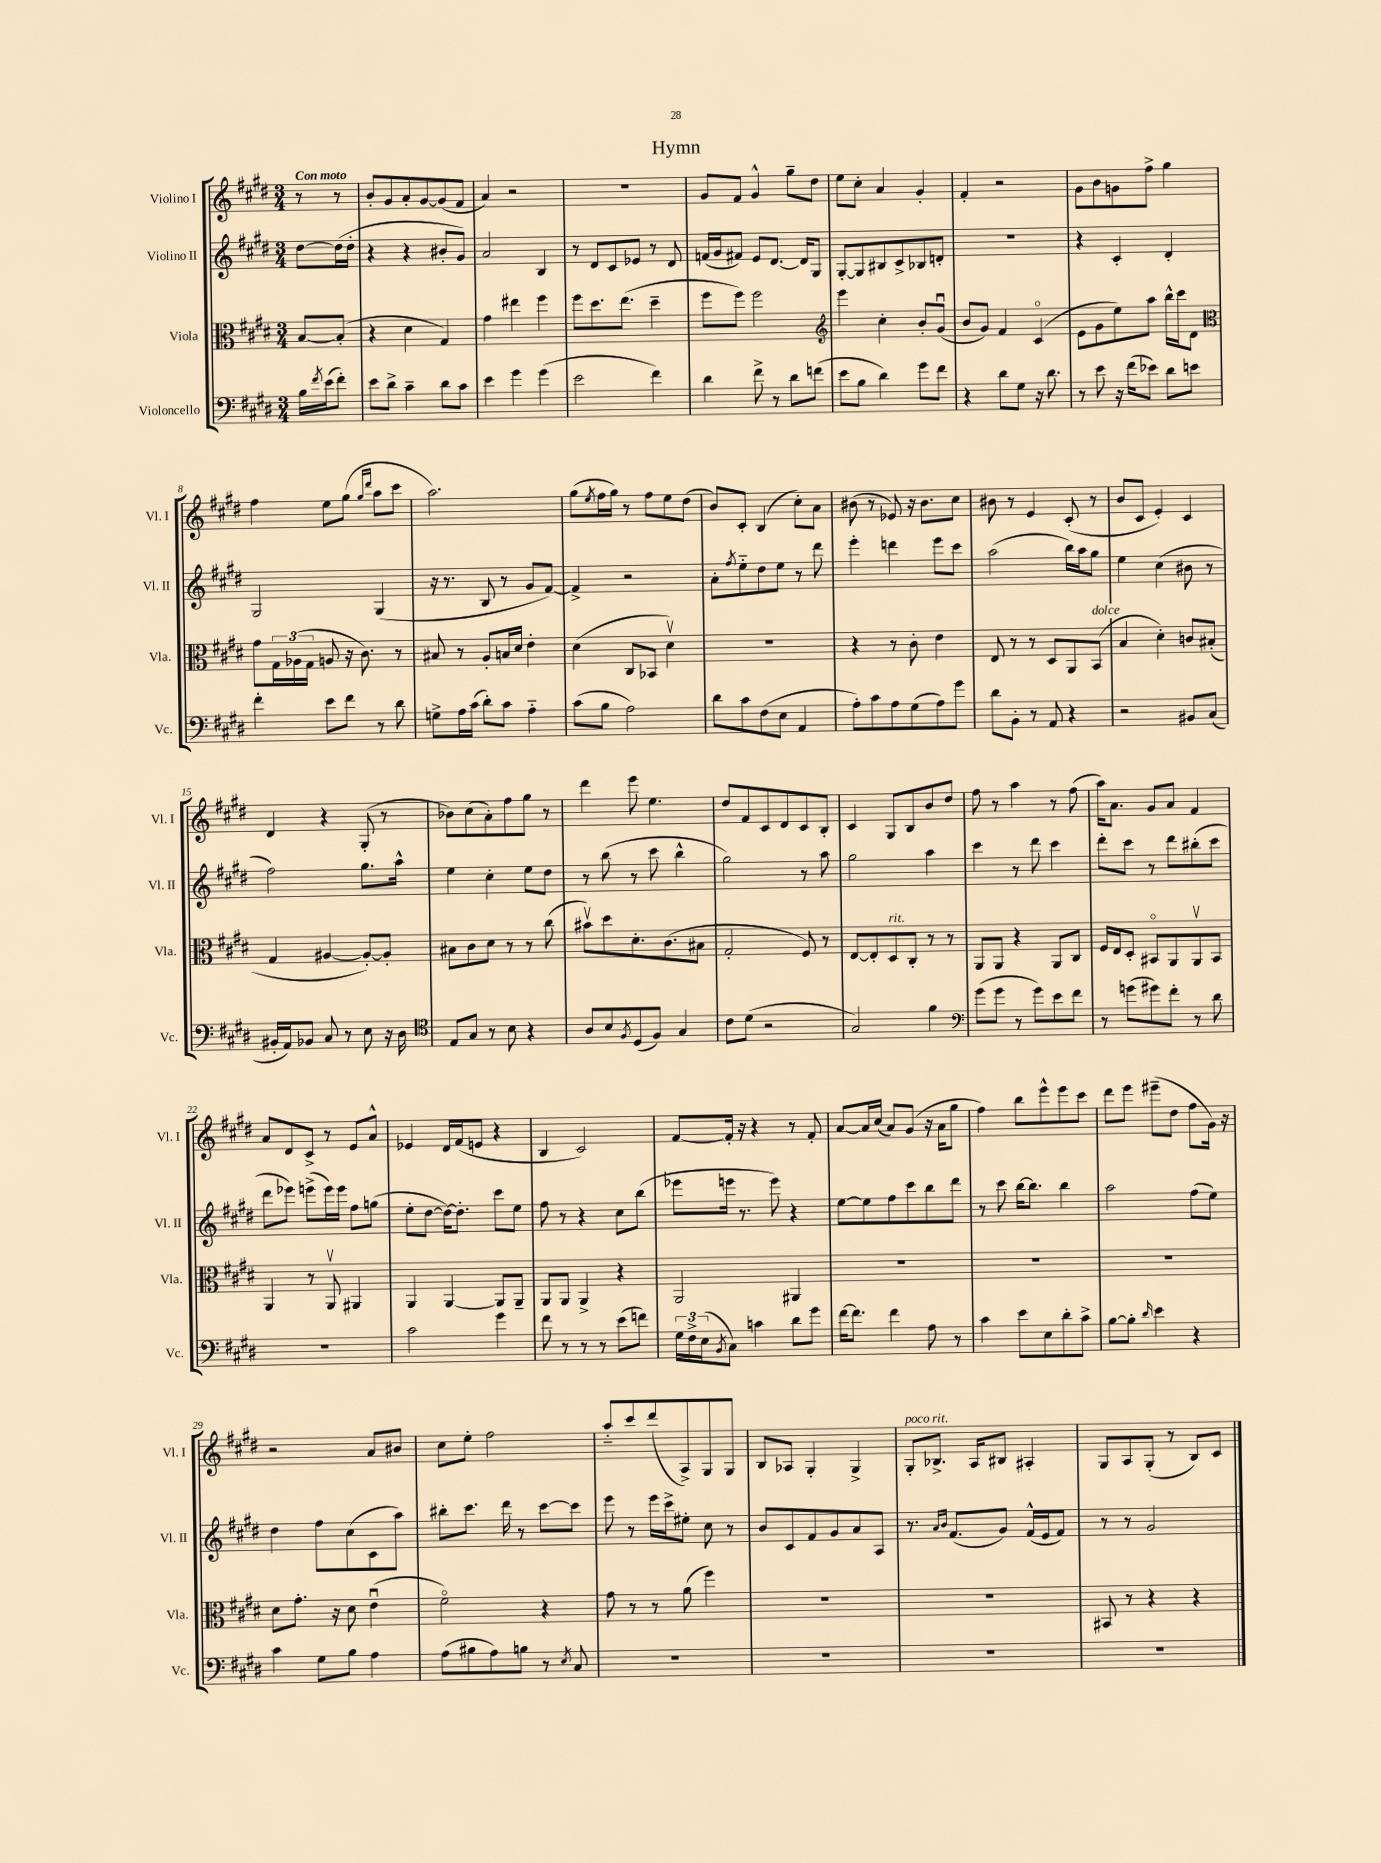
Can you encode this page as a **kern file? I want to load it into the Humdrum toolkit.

**kern	**kern	**kern	**kern
*staff4	*staff3	*staff2	*staff1
*clefF4	*clefC3	*clefG2	*clefG2
*k[f#c#g#d#]	*k[f#c#g#d#]	*k[f#c#g#d#]	*k[f#c#g#d#]
*M3/4	*M3/4	*M3/4	*M3/4
16B	[8B	[8dd#	8r
8qf#	.	.	.
(16e	.	.	.
8f#')	(8B']	(16dd#]	8r
.	.	16dd#'	.
=	=	=	=
8e	4r	4r	8b'
8d#^	.	.	8g#
4c#~	4d#	4r	8a'
.	.	.	[8g#
8d#	4G#)	8b#'	(8g#]
8c#	.	8g#)	8f#
=	=	=	=
4e	4g#	2a	4a)
4g#	4ee#	.	2r
(4g#	4ff#	4B	.
=	=	=	=
2e	8ff#	8r	2.r
.	8.dd#	8d#	.
.	.	8c#	.
.	(8.ee	.	.
.	.	8e-	.
4f#)	4dd#~	8r	.
.	.	8d#	.
=	=	=	=
4d#	8ff#	(16f	8g#
.	.	16g#	.
.	8ff#)	8f#)	8f#
8f#^	2ff#	8e	4g#^^
8r	.	[8.d#	.
8d#	.	.	8gg#~
.	.	16d#]	.
(8f	.	8G#	8dd#
=	=	=	=
*	*clefG2	*	*
8e	4eee	[8G#'	8ee
8B	.	8G#]	8cc#'
4d#)	4cc#'	8B#	4a
.	.	8c#^	.
8g#	8b'	8B-	4g#'
8f#	(8g#u	8d'	.
=	=	=	=
4r	8b	2.r	4f#'
.	8g#)	.	.
8d#	4f#	.	2r
8G#	.	.	.
16r	(4c#o	.	.
8.d#	.	.	.
=	=	=	=
8r	8e	4r	8g#
8e	8g#	.	8b
16r	8ee)	4c#'	8g
(16f#	.	.	.
8e-)	8aa	.	8ff#^
8d#	16bb^^	4d#'	4gg#
.	16ccc#	.	.
8e	8d#	.	.
=	=	=	=
*	*clefC3	*	*
4f#'	8g#	2G#	4ff#
.	24G#	.	.
.	(24A-	.	.
.	24G#	.	.
8e	8A	.	8ee
8f#	16r	.	(8gg#
.	8.c#)	.	.
.	.	.	16qqgg#
.	.	.	16qqddd#
8r	.	(4G#	8aa
8d#	8r	.	8ccc#
=	=	=	=
8G^	8B#	16r	2.aa)
.	.	8.r	.
16A	8r	.	.
(16c#	.	.	.
8d#')	8A'	8B	.
8c#	16B	8r	.
.	16d#	.	.
4A'~	4e'	8g#	.
.	.	[8f#)	.
=	=	=	=
(8c#	(4d#	4f#^]	(8gg#
.	.	.	8qee
8B	.	.	16ff#
.	.	.	16gg#)
2A)	8C#	2r	8r
.	8BB-	.	8ff#
.	4d#v)	.	8ee
.	.	.	(8dd#
=	=	=	=
8d#	2.r	8a'	8b)
.	.	8qff#	.
8c#	.	8ee'~	8c#'
(8F#	.	8dd#	(4B
8E	.	8ee	.
4AA	.	8r	8cc#')
.	.	8ddd#	8a
=	=	=	=
8A')	4r	4eee'	(8b#
8c#	.	.	8r
8A	8r	4ddd	8e-)
(8G#	8c#'	.	16r
.	.	.	8.b#
8A)	4e	8eee	.
8g#	.	8ccc#	8cc#
=	=	=	=
8d#	8E	(2aa	8b#
8BB'	8r	.	8r
8r	8r	.	4e
8AA	8D#	.	.
4r	8AA	16bb)	(8c#'
.	.	16aa	.
.	(8BB	8gg#	8r
=	=	=	=
2r	4B	4ee	8b
.	.	.	8c#
.	4d#')	(4cc#	4e')
8BB#	8c	8b#	4c#
(8C#	(8B#'	8r	.
=	=	=	=
16BB#'	4G#	2ff#)	4d#
16AA)	.	.	.
8BB-	.	.	.
8C#	[4A#	.	4r
8r	.	.	.
8E	8A#'_)	8.gg#	(8G#'
16r	8A#']	.	8r
16D#	.	16aa^^	.
=	=	=	=
*clefC4	*	*	*
8E	8B#	4ee	8b-)
8G#	8c#	.	(8cc#
8r	8d#	4cc#'	8a')
8B	8r	.	8ff#
4r	8r	8ee	8gg#
.	(8cc#	8dd#	8r
=	=	=	=
8A	8b#v)	8r	4ddd#
8B	8dd#	(8bb	.
8qF#	.	.	.
(8D#	8.d#'	8r	8eee
8F#)	.	8ccc#	4.ee
.	(8.c#	.	.
4G#	.	4bb^^	.
.	8B#	.	.
=	=	=	=
8c#	2G#'	2gg#)	8dd#
(8d#	.	.	8f#
2r	.	.	8c#
.	.	.	8d#
.	8F#)	8r	8c#
.	8r	8aa	8B'
=	=	=	=
2G#)	[8E	2gg#	4c#
.	8E']	.	.
.	8D#	.	8G#
.	8C#'	.	8B
4f#	8r	4aa	8b
.	8r	.	8dd#
=	=	=	=
*clefF4	*	*	*
(8g#	8AA	4ccc#	8ff#
8g#	8AA	.	8r
8r	4r	8r	4aa
8g#)	.	8ddd#	.
8e	8AA	4ccc#	8r
8f#	8C#	.	(8ff#
=	=	=	=
8r	16F#	8ddd#'	16aa)
.	16E	.	8.a
(8g	8D#'	8ccc#	.
8g#)	8BB#o	8r	8g#
8f#'	8AA	8ddd#	8a
8r	8AAv	(8bb#'	4f#
8d#	8BB#	8ccc#	.
=	=	=	=
2.r	4AA	8ddd#	8a
.	.	8eee-)	8d#
.	8r	(8eee^	8c#^
.	8AAv	16eee)	8r
.	.	16eee	.
.	4AA#	8ff#	8e
.	.	(8gg	8a^^
=	=	=	=
2c#	4AA	8ee'	4e-
.	.	[8dd#	.
.	[4AA	16dd#_)	16d#
.	.	8.dd#']	(16f#
.	.	.	8e
4g#	8AA]	8ccc#	4r
.	8AA~	8ee	.
=	=	=	=
8f#	8AA	8ff#	4B
8r	8AA	8r	.
8r	4AA^	4r	2c#)
8r	.	.	.
(8e	4r	8cc#	.
8f)	.	(8bb	.
=	=	=	=
24G#	2AA	8eee-	[8f#
24F#^	.	.	.
(24E	.	.	.
8qBB	.	.	.
8C#)	.	16eee	16f#']
.	.	8.r	16r
4c	.	.	4r
.	.	8eee)	.
8d#	4AA#	4r	8r
8g#	.	.	8f#'
=	=	=	=
[16f#	2.r	[8ee	[8a
8.f#]	.	.	.
.	.	8ee]	16a]
.	.	.	(16cc#
4f#	.	8ff#	8a)
.	.	8ccc#	(8g#
8A	.	8bb	16r
.	.	.	16a
8r	.	8ddd#	8gg#
=	=	=	=
4c#	2.r	8r	4ff#)
.	.	8ccc#	.
8e	.	[16bb	8bb
.	.	8.bb]	.
8E	.	.	8eee^^
8d#'	.	4bb	8eee
8c#^	.	.	8ccc#
=	=	=	=
[8B	2.r	2aa	8ddd#
8B']	.	.	8eee
16qqd#	.	.	.
4e	.	.	(8eee#~
.	.	.	8dd#
4r	.	(8ff#	8ff#
.	.	8ee)	16g#)
.	.	.	16r
=	=	=	=
4c#	8d#	4dd#	2r
.	8.g#'	.	.
8G#	.	8ff#	.
.	16r	.	.
8B	8d#	(8cc#	.
4A	(4eu	8c#	8a
.	.	8aa)	8b#
=	=	=	=
(8A	2f#o)	8bb#'	8cc#
8B#	.	8.ccc#	8ee'
8A)	.	.	2ff#
.	.	16ddd#	.
8B	.	8r	.
8r	4r	[8ccc#	.
8qE	.	.	.
8C#	.	8ccc#]	.
=	=	=	=
2.r	8g#	8eee	8aa'~
.	8r	8r	8ccc#
.	8r	16eee	(8ddd#
.	.	16ccc#^	.
.	(8a	8ee#'	8A^)
.	4ff#)	8cc#	8G#
.	.	8r	8G#
=	=	=	=
2.r	2.r	8b	8B
.	.	8c#	8A-
.	.	8f#	4G#'
.	.	8g#	.
.	.	8a	4G#^
.	.	8A	.
=	=	=	=
2.r	2.r	8.r	8G#'
.	.	.	8.B-^
.	.	16qqa	.
.	.	16qqb	.
.	.	(8.f#	.
.	.	.	16A
.	.	8g#)	8B#
.	.	(16f#^^	4A#'
.	.	16e	.
.	.	8f#)	.
=	=	=	=
2.r	8BB#	8r	8G#
.	8r	8r	8A
.	4r	2g#	(8G#'
.	.	.	8r
.	4r	.	8B)
.	.	.	8c#
==	==	==	==
*-	*-	*-	*-
